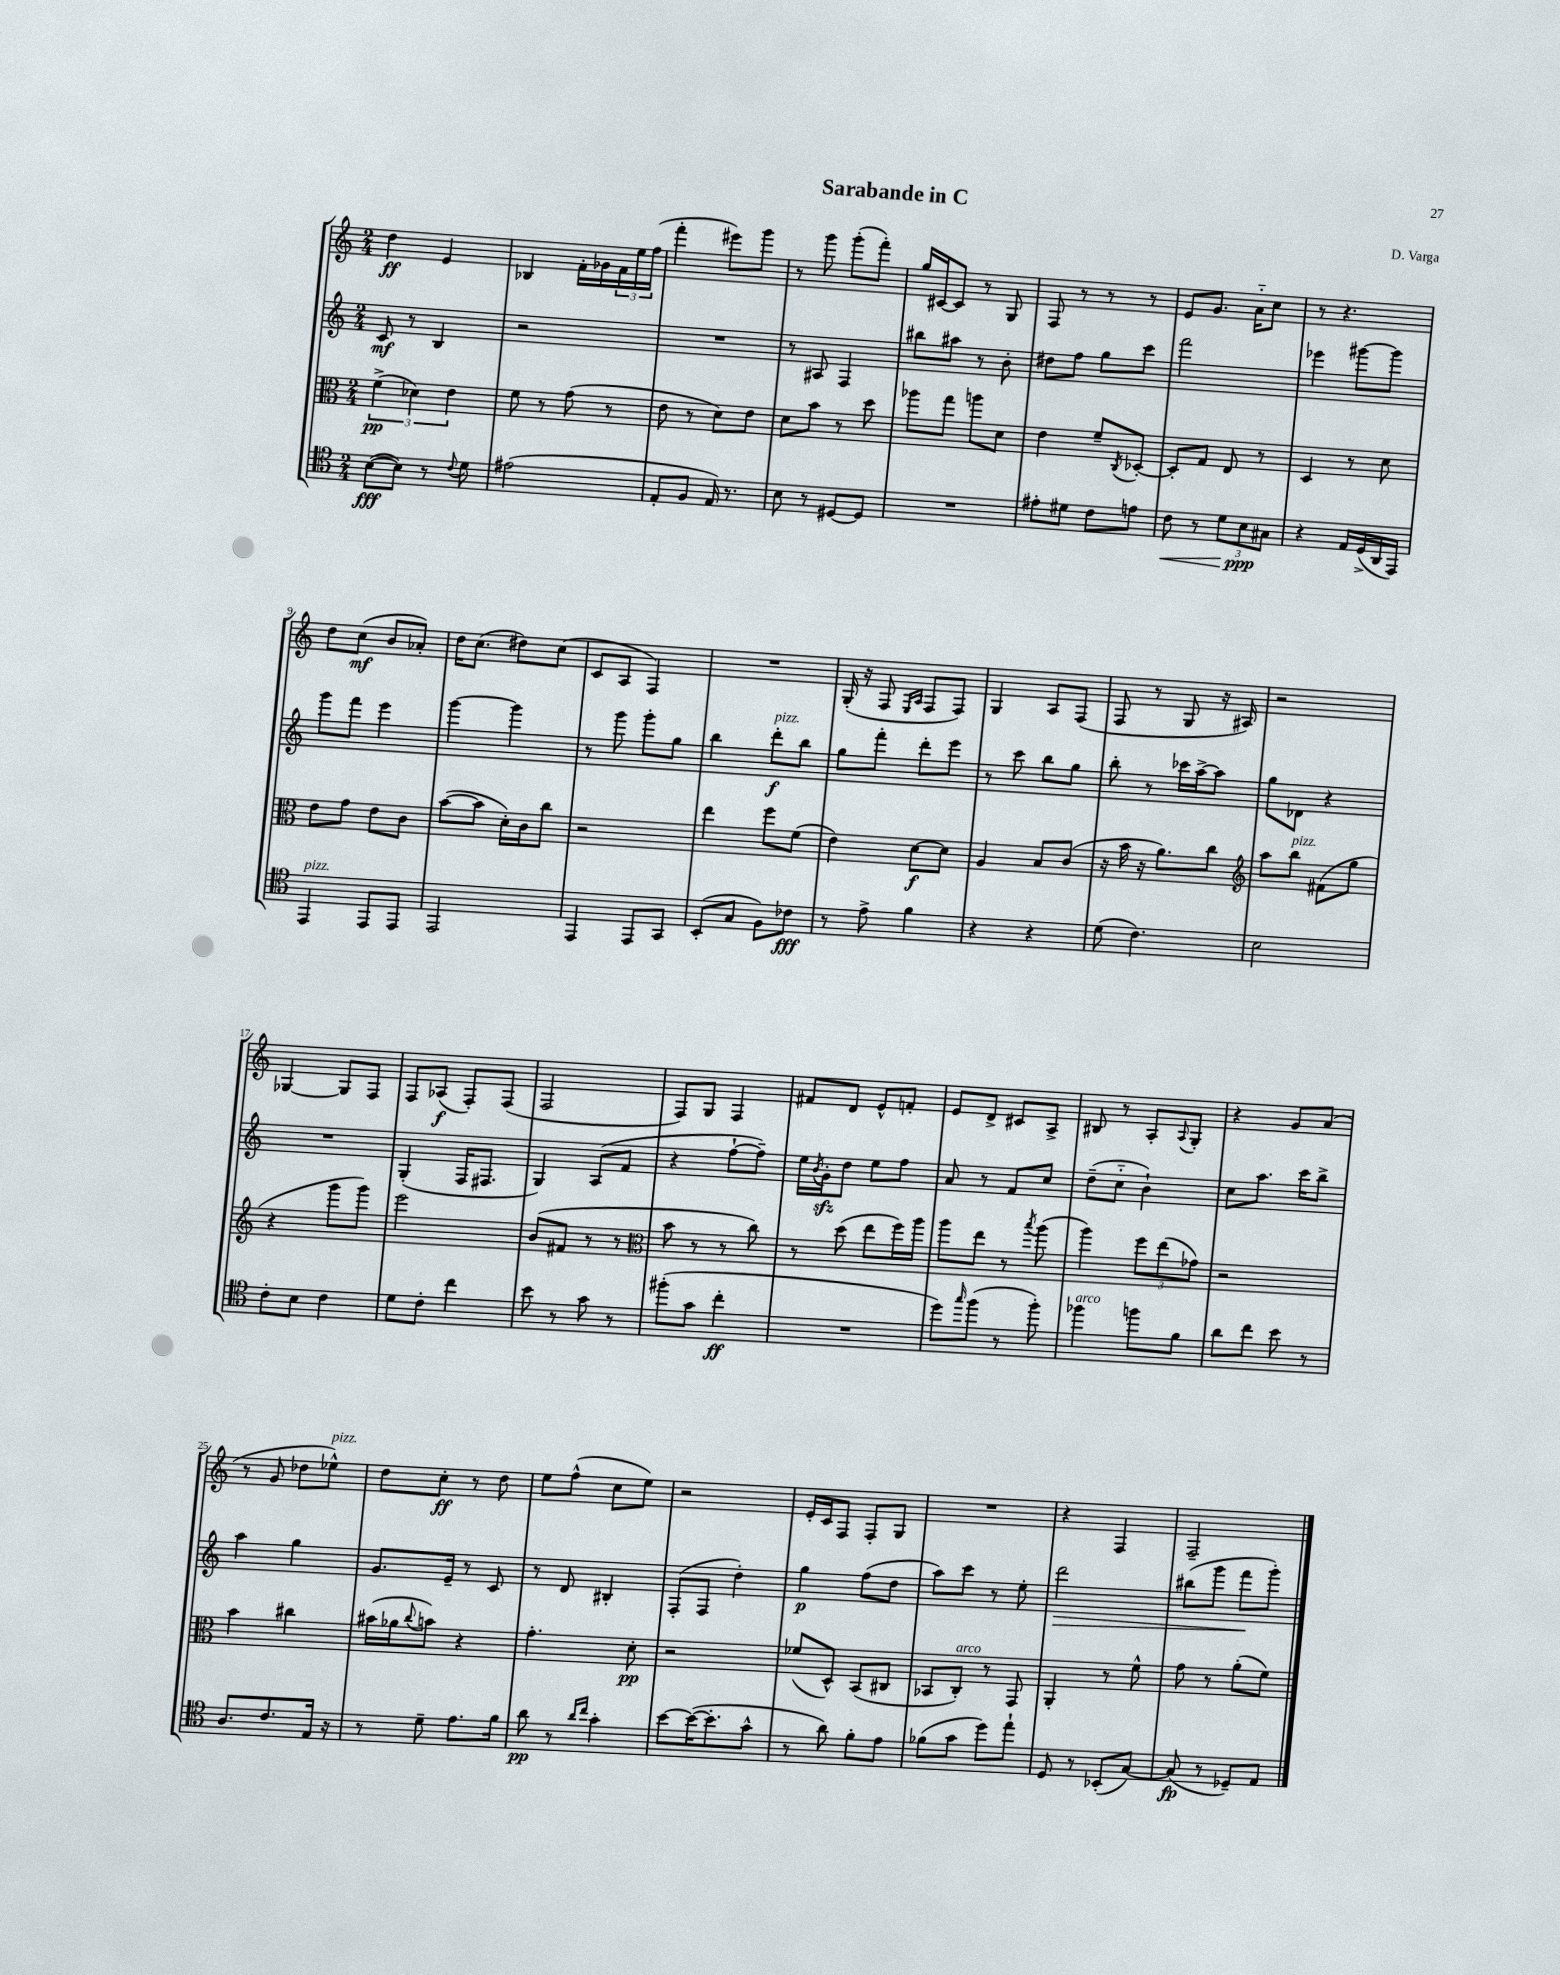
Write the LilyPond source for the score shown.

\header { title = "Sarabande in C" composer = "D. Varga" }
<<
\new StaffGroup <<
\new Staff = "s0" {
    \clef treble \key c \major \numericTimeSignature \time 2/4
    d''4\ff e'4 |
    bes4 f'16-. ges'16 \tuplet 3/2 { f'16 e''16 f''16( } |
    f'''4-. eis'''8) g'''8 |
    r8 g'''8 g'''8-.( f'''8-.) |
    g''16 cis'16~ cis'8 r8 g8 |
    f8 r8 r8 r8 |
    e'8 g'8. a'16-_ c''8 |
    r8 r4. |
    d''8 c''8\mf( b'8 aes'8-.) |
    d''16 c''8.( dis''8) c''8( |
    c'8 a8 f4) |
    R2 |
    g16-.( r16 f8 \grace { e16 a16 } f8 f8) |
    g4 a8 f8( |
    f8 r8 g8 r16 ais16) |
    r2 |
    ges4~ ges8 f8 |
    f8 aes8\f( f8-.) f8( |
    f2 |
    f8) g8 f4 |
    fis'8 d'8 e'8-^ f'8-. |
    e'8 d'8-> cis'8 a8-> |
    bis8 r8 a8-. \appoggiatura { a8 } g8-. |
    r4 g'8 a'8( |
    r8 g'8 des''8 ees''8-^^\markup { \italic "pizz." }) |
    d''8 c''8-.\ff r8 d''8 |
    e''8 f''8-^( c''8 e''8) |
    r2 |
    e'16-. c'16 f8 f8-. g8 |
    R2 |
    r4 f4 |
    f2-- \bar "|." |
}
\new Staff = "s1" {
    \clef treble \key c \major \numericTimeSignature \time 2/4
    c'8\mf r8 b4 |
    r2 |
    R2 |
    r8 ais8 f4 |
    bis''8 ais''8 r8 b'8-. |
    dis''8 f''8 g''8 c'''8 |
    f'''2 |
    ees'''4 gis'''8~ gis'''8 |
    g'''8 f'''8 e'''4 |
    g'''4~ g'''4 |
    r8 g'''8 g'''8-. g''8 |
    b''4 d'''8-.\f^\markup { \italic "pizz." } b''8 |
    g''8 f'''8-. d'''8-. e'''8 |
    r8 c'''8 b''8 g''8 |
    b''8-. r8 ces'''16 a''16~-> a''8 |
    g''8 des'8 r4 |
    R2 |
    g4-.( f16 fis8. |
    g4) a8( f'8 |
    r4 f''8~-! f''8--) |
    e''16 \acciaccatura { b'8 } g'16-.\sfz d''8 e''8 f''8 |
    a'8 r8 f'8 c''8 |
    d''8--( c''8-_ b'4-!) |
    c''8 a''8. c'''16 b''8-> |
    a''4 g''4 |
    g'8. e'16-- r8 c'8 |
    r8 d'8 bis4-. |
    f8-.( f8 d''4-.) |
    g''4\p f''8( d''8 |
    a''8) c'''8 r8 e''8-. |
    d'''2\> |
    bis''8( g'''8 f'''8\! g'''8-.) \bar "|." |
}
\new Staff = "s2" {
    \clef alto \key c \major \numericTimeSignature \time 2/4
    \tuplet 3/2 { f'4->\pp( des'4) e'4 } |
    f'8 r8 g'8( r8 |
    e'8 r8 d'8) e'8 |
    d'8 b'8 r8 d''8 |
    aes''8 g''8 a''8 d'8 |
    e'4 f'8-- \acciaccatura { c8 } des8~-. |
    des8-. g8 e8 r8 |
    d4 r8 d'8 |
    e'8 g'8 e'8 c'8 |
    b'8~( b'8 d'16-.) c'16 c''8 |
    r2 |
    e''4 f''8 f'8( |
    e'4) d'8~\f d'8 |
    a4 b8 c'8( |
    r16 b'16 r16 a'8.) c''8 |
    \clef treble a''8 b''8^\markup { \italic "pizz." } fis'8( g''8 |
    r4 g'''8 g'''8) |
    e'''2 |
    b'8( fis'8 r8 r8 |
    \clef alto b'8 r8 r8 c''8) |
    r8 d''8( e''8 f''16) a''16 |
    a''8 e''8 r8 \acciaccatura { b''8 } a''8( |
    a''4) \tuplet 3/2 { f''8 e''8( ges'8) } |
    r2 |
    b'4 cis''4 |
    bis'16( aes'16 \appoggiatura { c''8 } b'8) r4 |
    g'4.-. d'8-.\pp |
    r2 |
    fes'8( d8-^) b,8( cis8 |
    bes,8 c8-.^\markup { \italic "arco" }) r8 g,8 |
    a,4-. r8 f'8-^ |
    g'8 r8 a'8-.( f'8) \bar "|." |
}
\new Staff = "s3" {
    \clef tenor \key c \major \numericTimeSignature \time 2/4
    b8~\fff( b8) r8 \appoggiatura { c'8 } d'8 |
    eis'2( |
    e8-. f8 e16) r8. |
    b8 r8 dis8~ dis8 |
    R2 |
    eis'8-. dis'8 c'8 e'8 |
    c'8\< r8 \tuplet 3/2 { d'8 b8\ppp\! gis8 } |
    r4 e16 d16->( a,16 e,16) |
    e,4^\markup { \italic "pizz." } e,8 e,8 |
    e,2 |
    e,4 e,8 g,8 |
    b,8-.( g8 f8) ces'8\fff |
    r8 e'8-> f'4 |
    r4 r4 |
    d'8( c'4.) |
    b2 |
    c'8-. b8 c'4 |
    d'8 c'8-. c''4 |
    b'8 r8 g'8 r8 |
    fis''8-.( g'8 c''4-.\ff |
    R2 |
    d''8) \grace { g''16 } f''8( r8 f''8-.) |
    fes''4^\markup { \italic "arco" } f''8 f'8 |
    a'8 c''8 b'8 r8 |
    a8. c'8. e16 r16 |
    r8 d'8-- e'8. f'16 |
    a'8\pp r8 \grace { a'16 c''16 } g'4-. |
    b'8~ b'16~( b'8.-. g'8-^ |
    r8 a'8) f'8-. e'8 |
    fes'8( g'8 d''8) e''8-! |
    d8 r8 bes,8-.( g8~) |
    g8\fp( r8 des8--) e8 \bar "|." |
}
>>
>>
